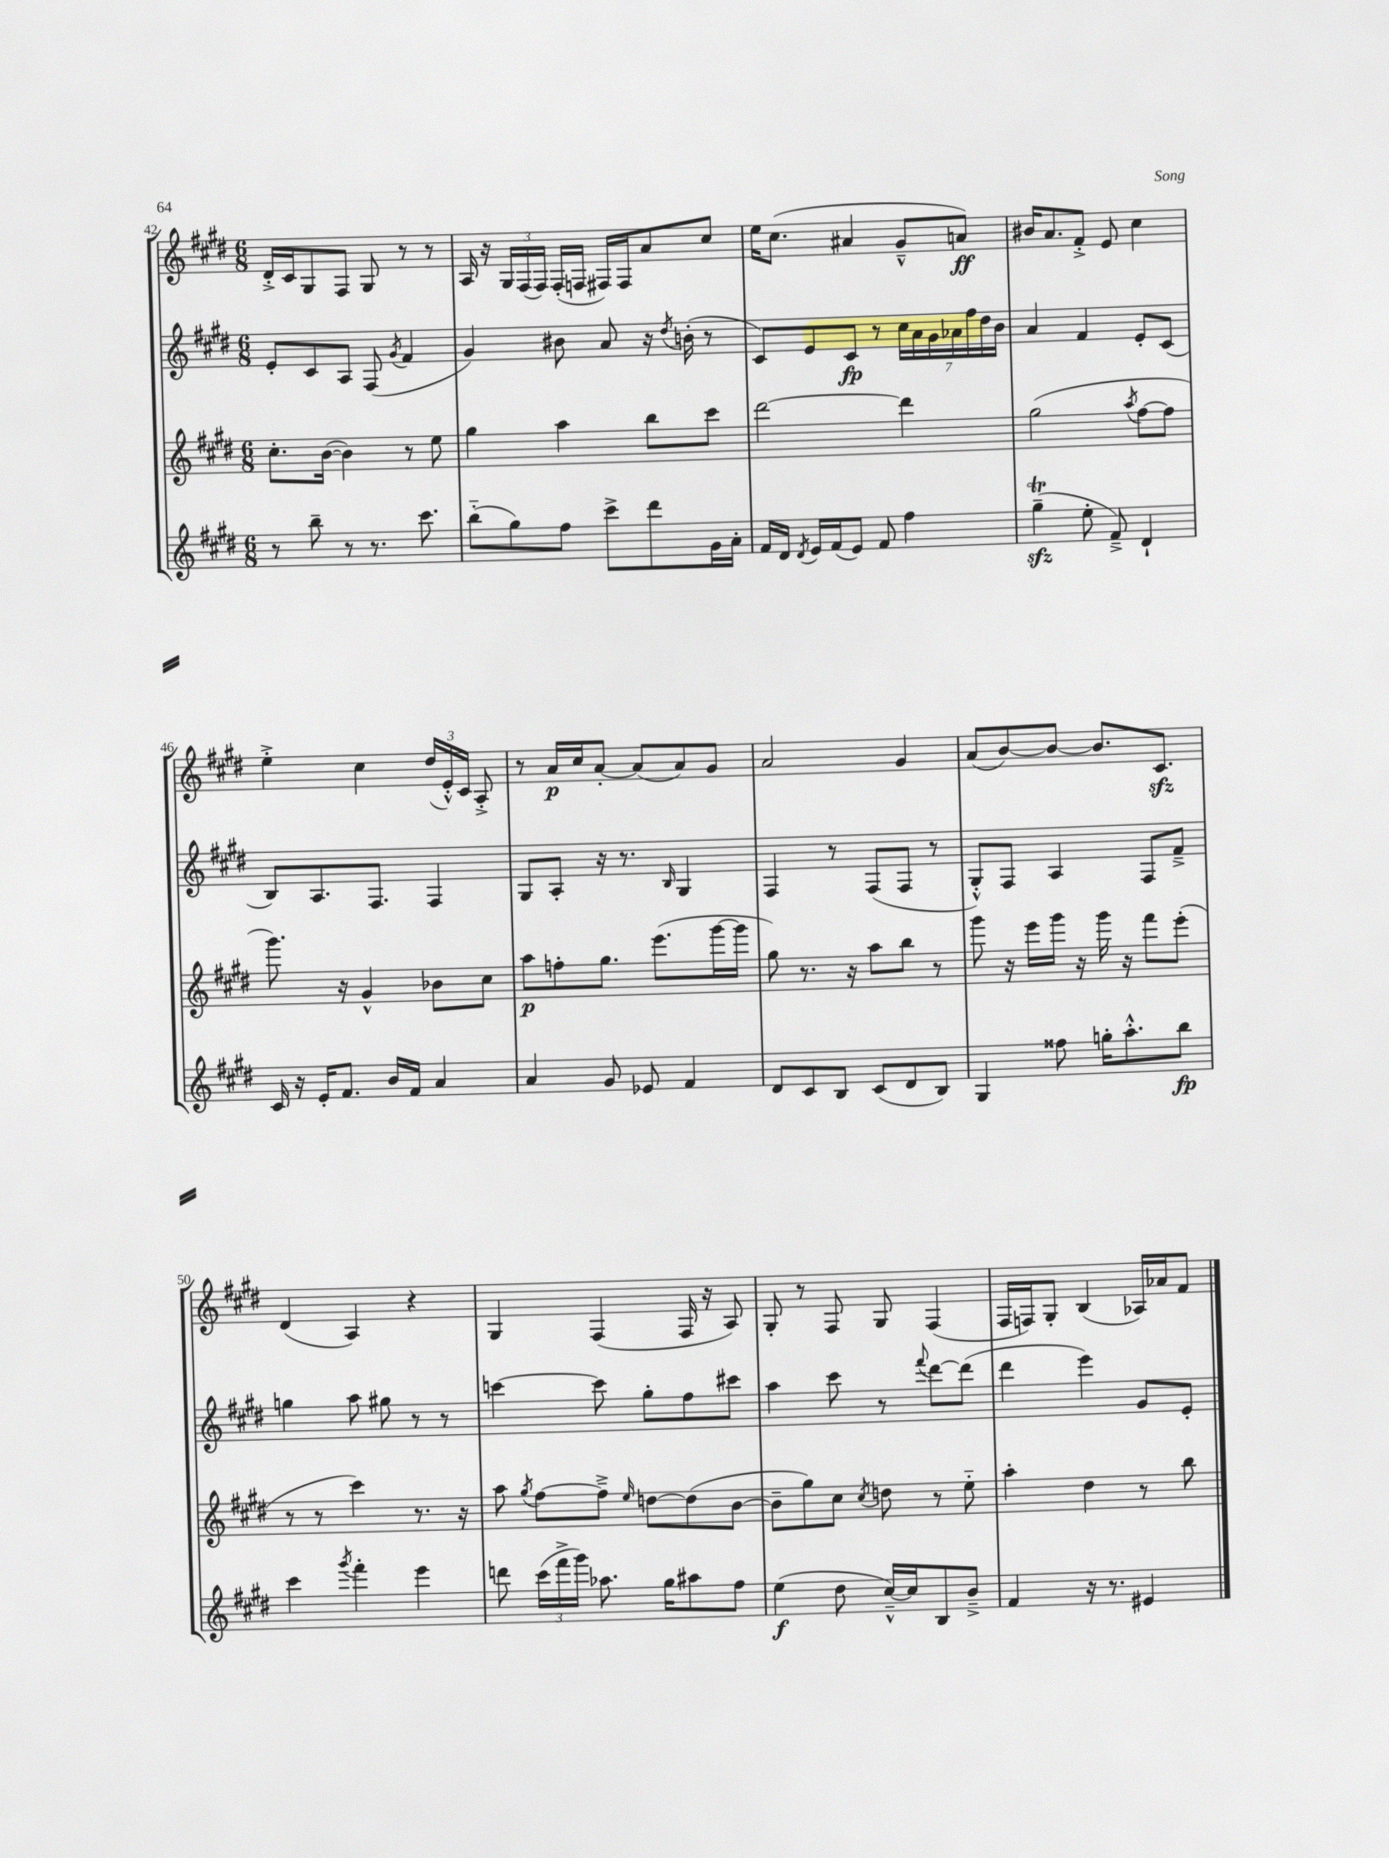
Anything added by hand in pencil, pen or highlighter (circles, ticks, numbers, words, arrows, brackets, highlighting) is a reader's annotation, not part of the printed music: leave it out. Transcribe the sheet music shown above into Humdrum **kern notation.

**kern	**kern	**kern	**kern
*staff4	*staff3	*staff2	*staff1
*clefG2	*clefG2	*clefG2	*clefG2
*k[f#c#g#d#]	*k[f#c#g#d#]	*k[f#c#g#d#]	*k[f#c#g#d#]
*M6/8	*M6/8	*M6/8	*M6/8
8r	8.cc#'	8e'	16d#'^
.	.	.	16c#
8bb~	.	8c#	8G#
.	([16b	.	.
8r	4b])	8A	8F#
8.r	.	(8F#	8G#
.	.	8qg#	.
.	8r	4f#	8r
8.ccc#	.	.	.
.	8ee	.	8r
=	=	=	=
(8bb'~	4gg#	4g#)	16A
.	.	.	16r
8gg#)	.	.	24G#
.	.	.	(24F#
.	.	.	24F#)
8ff#	4aa	8b#	(16F#'
.	.	.	16F
8ccc#^	.	8a	16F#)
.	.	.	16F#
8ddd#	8bb	16r	8a
.	.	8qdd#	.
.	.	(16b'	.
16g#	8ccc#	8r	8cc#
16a'	.	.	.
=	=	=	=
16f#	[2ddd#	8c#)	16ee
16d#	.	.	(8.cc#
8qd#	.	.	.
16e	.	8e	.
(16f#	.	.	.
8e)	.	8c#	4a#
8f#	.	8r	.
4ff#	4ddd#]	28cc#	8g#~^^
.	.	28a	.
.	.	28g#	.
.	.	28a-	.
.	.	.	8a)
.	.	28ff#	.
.	.	28dd#	.
.	.	28b	.
=	=	=	=
(4gg#~	(2gg#	4a	16b#
.	.	.	8.a
8ee'	.	4f#	8f#'^
8f#~^)	.	.	8e
.	8qaa	.	.
4d#`	[8ff#	8e'	4cc#
.	8ff#]	(8c#	.
=	=	=	=
16c#	8.ggg#)	8B)	4ee'^
16r	.	.	.
16e'	.	8.A	.
8.f#	16r	.	.
.	4g#^^	.	4cc#
.	.	8.F#	.
16b	.	.	.
16f#	.	.	.
4a	8b-	4F#	(24dd#
.	.	.	24e'^^)
.	.	.	24c#
.	8cc#	.	8A'^
=	=	=	=
4a	8aa	8G#	8r
.	8ff'	8A'	16a
.	.	.	16cc#
8g#	8.gg#	16r	[8a'
.	.	8.r	.
8e-	.	.	(8a]
.	(8.eee	.	.
.	.	16qqB	.
4f#	.	4G#	8a)
.	[16ggg#	.	8g#
.	16ggg#]	.	.
=	=	=	=
8d#	8gg#)	4F#	2a
8c#	8.r	.	.
8B	.	8r	.
.	16r	.	.
(8c#	8aa	(8F#	.
8d#	8bb	8F#	4g#
8B)	8r	8r	.
=	=	=	=
4G#	8ggg#	8G#'^^)	(8a
.	16r	8F#	[8b)
.	16eee	.	.
8ff##	16ggg#	4A	8b_
.	16r	.	.
16gg'	16ggg#	.	8.b]
8.aa'^^	16r	.	.
.	8fff#	8F#	.
.	.	.	8.c#
8bb	(8eee'	8f#~^	.
=	=	=	=
4ccc#	8r	4gg	(4d#
.	8r	.	.
8qggg#	.	.	.
4fff#'	4ccc#)	8aa	4A)
.	.	8gg#	.
4eee	8.r	8r	4r
.	.	8r	.
.	16r	.	.
=	=	=	=
8ddd	8aa	[4ccc	4G#
.	8qgg#	.	.
(24ccc#	[8ff#	.	.
24fff#^	.	.	.
24ggg#)	.	.	.
8.aa-	8ff#~^]	8ccc]	(4F#
.	16qqee	.	.
.	[8dd	8gg#'	.
16gg#	.	.	.
8aa#	(8dd]	8ff#	16F#
.	.	.	16r
8ff#	[8b	8ccc#	8A)
=	=	=	=
(4ee	8b~]	4aa	8G#'
.	8gg#)	.	8r
8dd#	8cc#	8ccc#	8F#
.	8qcc#	.	.
[16cc#~^^)	8dd	8r	8G#
16cc#]	.	.	.
.	.	8qqfff#	.
8B	8r	[8ddd#	(4F#
8b~^	8ee'~	(8ddd#]	.
=	=	=	=
4f#	4aa'	4ddd#	16F#
.	.	.	16F)
.	.	.	8G#'
16r	4dd#	4eee)	(4B
8.r	.	.	.
4e#	8r	8g#	16A-)
.	.	.	16a-
.	8bb	8e'	8f#
==	==	==	==
*-	*-	*-	*-
